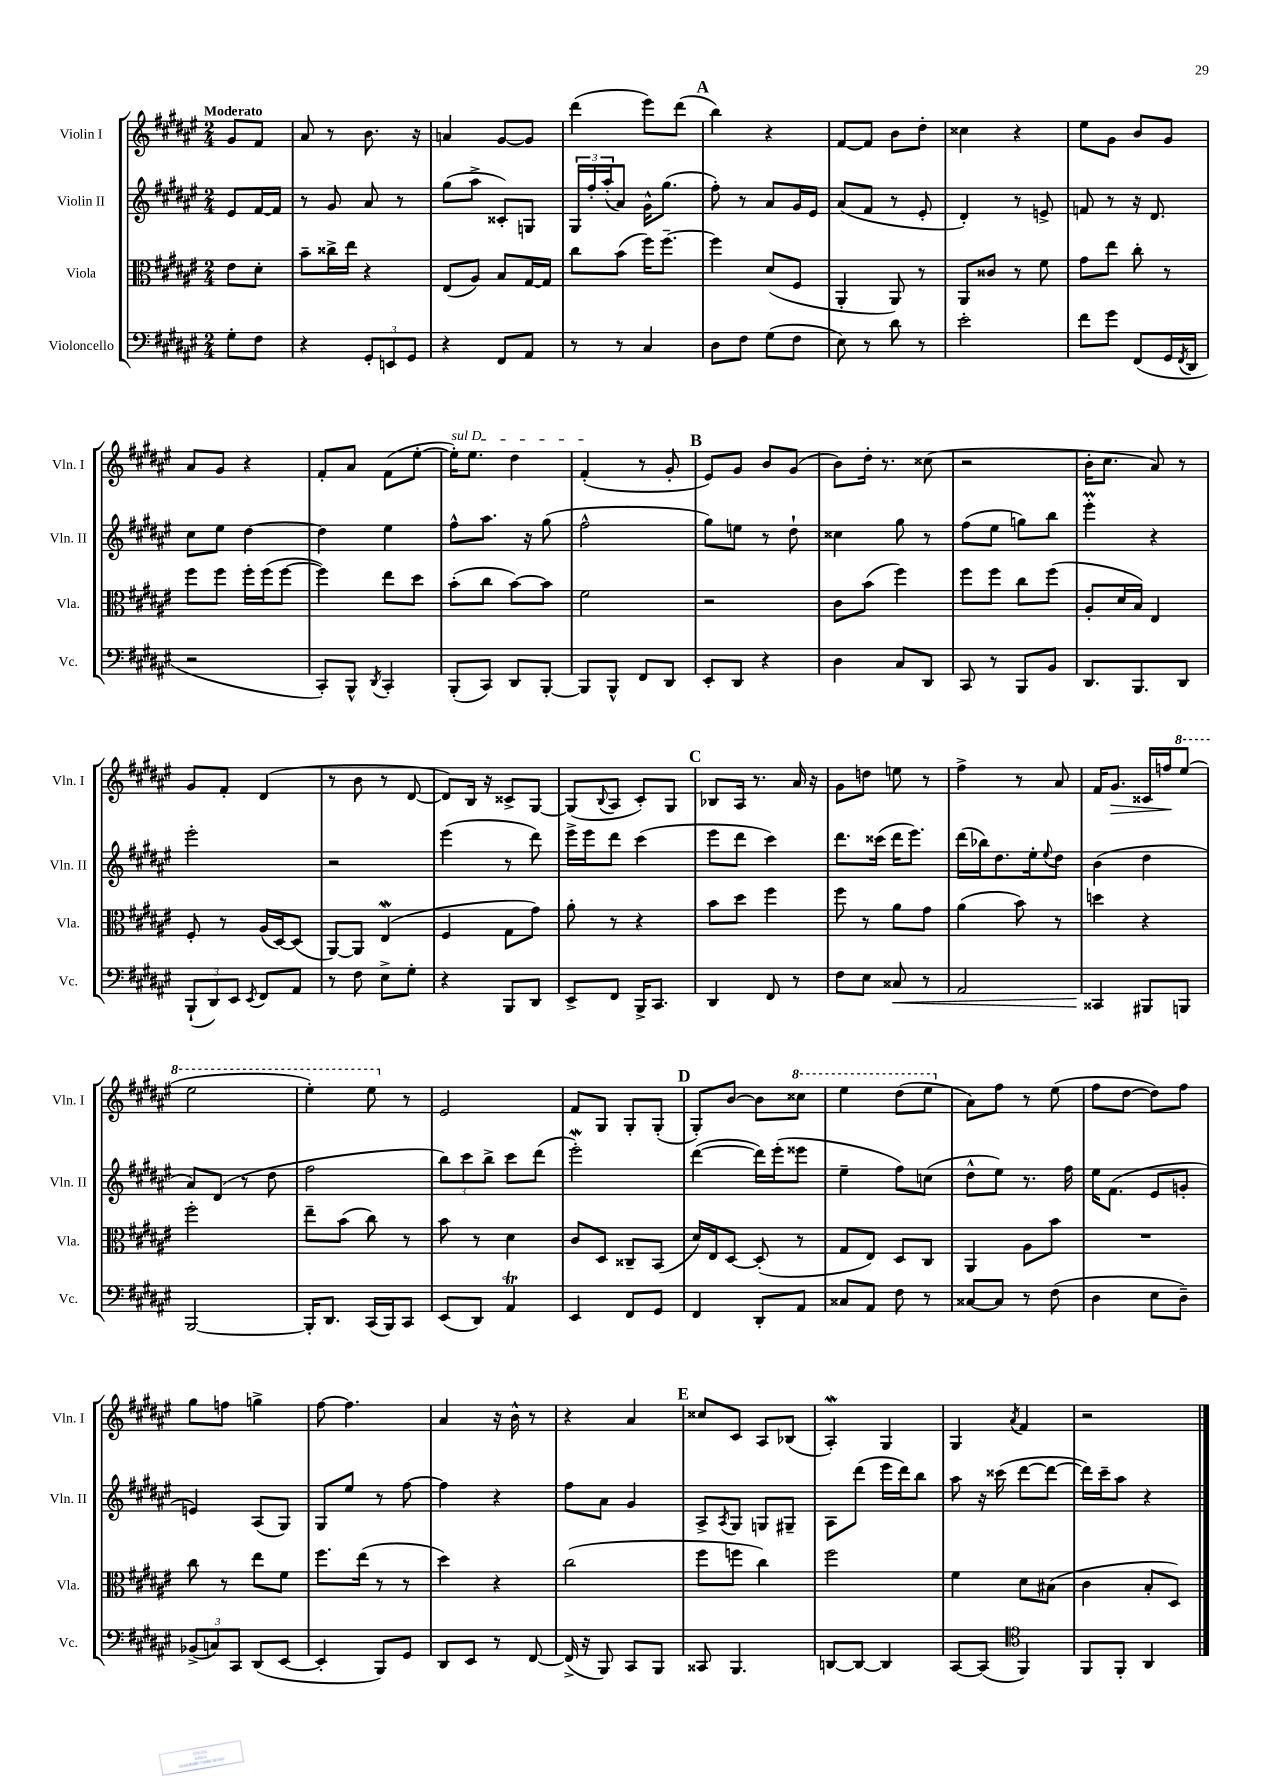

**kern	**kern	**kern	**kern
*staff4	*staff3	*staff2	*staff1
*clefF4	*clefC3	*clefG2	*clefG2
*k[f#c#g#d#a#e#]	*k[f#c#g#d#a#e#]	*k[f#c#g#d#a#e#]	*k[f#c#g#d#a#e#]
*M2/4	*M2/4	*M2/4	*M2/4
8G#'\L	8e#\L	8e#/L	8g#/L
8F#\J	8d#'\J	[16f#/L	8f#/J
.	.	16f#/]JJ	.
=	=	=	=
4r	8b~\L	8r	8a#/
.	16cc##^\L	8g#/	8r
.	16ee#\JJ	.	.
12GG#'/L	4r	8a#/	8.b\
12EE/	.	.	.
.	.	8r	.
12GG#/J	.	.	.
.	.	.	16r
=	=	=	=
4r	(8E#/L	(8gg#\L	4a/
.	8A#/J)	8aa#^\J	.
8FF#/L	8B/L	8c##'/L)	[8g#/L
8AA#/J	[16G#/L	8G/J	8g#/]J
.	16G#/]JJ	.	.
=	=	=	=
8r	8cc#\L	24G#/LL	(4ddd#\
.	.	24ff#'/	.
.	.	(24aa#'/J	.
8r	(8b\J	8a#/J)	.
4C#/	16ff#\LK)	16g#^^\LK	8eee#\L)
.	[8.ff#~\J	(8.gg#\J	.
.	.	.	(8ddd#\J
=	=	=	=
8D#\L	4ff#\]	8ff#'\)	4bb\)
8F#\J	.	8r	.
(8G#\L	(8d#/L	8a#/L	4r
8F#\J	8F#/J	16g#/L	.
.	.	16e#/JJ	.
=	=	=	=
8E#\)	4AA#'/	(8a#/L	[8f#/L
8r	.	8f#/J	8f#/]J
8d#\	8AA#/)	8r	8b\L
8r	8r	8e#'/	8dd#'\J
=	=	=	=
2e#'\	8AA#/L	4d#'/)	4cc##\
.	8c##/J	.	.
.	8r	8r	4r
.	8f#\	8e^/	.
=	=	=	=
8f#\L	8g#\L	8f/	8ee#\L
8g#\J	8ee#\J	8r	8g#\J
(8FF#/L	8cc#'\	16r	8b/L
.	.	8.d#/	.
16GG#/L	8r	.	8g#/J
8qFF#/	.	.	.
16DD#/JJ	.	.	.
=	=	=	=
2r	8ff#\L	8cc#\L	8a#/L
.	8ff#\J	8ee#\J	8g#/J
.	16ff#'\LL	[4dd#\	4r
.	(16ff#\J	.	.
.	[8ff#\J	.	.
=	=	=	=
8CC#'/L)	4ff#\])	4dd#\]	8f#'/L
8BBB^^/J	.	.	8a#/J
8qDD#/	.	.	.
4CC#'/	8ee#\L	4ee#\	(8f#\L
.	8dd#\J	.	[8ee#'\J
=	=	=	=
(8BBB'/L	(8b'\L	8ff#^^\L	16ee#'\]LK)
.	.	.	8.ee#\J
8CC#/J)	8cc#\J	8.aa#\J	.
8DD#/L	[8b\L)	.	4dd#\
.	.	16r	.
[8BBB'/J	8b\]J	(8gg#\	.
=	=	=	=
8BBB/]L	2f#\	2ff#^^\	(4f#'/
8BBB^^/J	.	.	.
8FF#/L	.	.	8r
8DD#/J	.	.	8g#'/
=	=	=	=
8EE#'/L	2r	8gg#\L)	8e#/L)
8DD#/J	.	8ee\J	8g#/J
4r	.	8r	8b/L
.	.	8dd#`\	(8g#/J
=	=	=	=
4D#\	8c#\L	4cc##\	8b\L)
.	(8b\J	.	16dd#'\Jk
.	.	.	8.r
8C#/L	4ff#\)	8gg#\	.
8DD#/J	.	8r	(8cc##\
=	=	=	=
8CC#/	8ff#\L	(8ff#\L	2r
8r	8ff#\J	8ee#\J	.
8BBB/L	8cc#\L	8gg\L)	.
8BB/J	(8ff#\J	8bb\J	.
=	=	=	=
8.DD#/L	8A#'/L	4eee#'\	16b'\LK
.	.	.	8.cc#\J
.	16d#/L	.	.
8.BBB/	16B/JJ)	.	.
.	4E#/	4r	8a#/)
8DD#/J	.	.	8r
=	=	=	=
(12BBB`/L	8F#'/	2eee#'\	8g#/L
12DD#/)	.	.	.
.	8r	.	8f#'/J
12EE#/J	.	.	.
8qEE#/	.	.	.
8FF#/L	(16A#/LL	.	(4d#/
.	[16D#/J)	.	.
8AA#/J	(8D#/]J	.	.
=	=	=	=
8r	[8AA#/L)	2r	8r
8F#\	8AA#/]J	.	8b\
8E#^\L	(4E#/	.	8r
8G#'\J	.	.	[8d#/
=	=	=	=
4r	4F#/	(4eee#\	8d#/]L)
.	.	.	16B/Jk
.	.	.	16r
8BBB/L	8G#\L	8r	8c##^/L
8DD#/J	8g#\J)	8ddd#\)	[8G#/J
=	=	=	=
8EE#^/L	8a#'\	16eee#^\LL	(8G#/]L
.	.	16eee#\J	.
.	.	.	8qqB/
8FF#/J	8r	8ddd#\J	8A#/J
16BBB^/LK	4r	(4ccc#\	8c#'/L)
8.CC#/J	.	.	.
.	.	.	8G#/J
=	=	=	=
4DD#/	8b\L	8eee#\L	8B-/L
.	8dd#\J	8ddd#\J	16A#/Jk
.	.	.	8.r
8FF#/	4ff#\	4ccc#\)	.
8r	.	.	16a#/
.	.	.	16r
=	=	=	=
8F#\L	8ff#\	8.ddd#\L	8g#\L
8E#\J	8r	.	8dd\J
.	.	(16ccc##\Jk	.
8C##/	8a#\L	16ddd#\LK	8ee\
.	.	8.eee#\J)	.
8r	8g#\J	.	8r
=	=	=	=
2AA#/	(4a#\	(16ddd#\LL	4ff#^\
.	.	16bb-\J)	.
.	.	8.dd#\	.
.	8b\)	.	8r
.	.	16ee#'\k	.
.	.	8qqee#/	.
.	8r	8dd#\J	8a#/
=	=	=	=
4CC##/	4dd\	(4b\	16f#/LK
.	.	.	8.g#/J
8BBB#/L	4r	4dd#\	16c##/LL
.	.	.	16ff/J
8BBB/J	.	.	(8eee#/J
=	=	=	=
[2BBB/	2ff#'\	8a#/L)	2eee#\
.	.	(8d#/J	.
.	.	8r	.
.	.	8dd#\	.
=	=	=	=
16BBB'/]LK	8ee#~\L	2ff#\	4eee#'\)
8.DD#/J	.	.	.
.	(8b\J	.	.
(16CC#/LL	8cc#\)	.	8eee#\
16BBB/J)	.	.	.
8CC#/J	8r	.	8r
=	=	=	=
(8EE#/L	8b\	12bb\L)	2e#/
.	.	12ccc#\	.
8DD#/J)	8r	.	.
.	.	12bb^\J	.
4AA#/	4d#\	8ccc#\L	.
.	.	(8ddd#\J	.
=	=	=	=
4EE#/	8c#/L	2eee#'\)	8f#/L
.	8D#/J	.	8G#/J
8FF#/L	8C##~/L	.	8G#'/L
8GG#/J	(8BB/J	.	(8G#'/J
=	=	=	=
4FF#/	16d#/LL)	([4ddd#\	8G#'/L)
.	16E#/J	.	.
.	[8D#/J	.	[8b/J
8DD#'/L	(8D#'/]	16ddd#\]LL)	8b\]L
.	.	(16eee#'\J	.
8AA#/J	8r	8eee##\J	8ccc##\J
=	=	=	=
8C##/L	8G#/L	4ee#~\	4eee#\
8AA#/J	8E#/J)	.	.
8F#\	8D#/L	8ff#\L)	(8ddd#\L
8r	8C#/J	(8cc\J	8eee#\J
=	=	=	=
[8C##/L	4AA#/	8dd#^^\L	8a#\L)
8C##/]J	.	8ee#\J)	8ff#\J
8r	8A#\L	8.r	8r
(8F#\	8b\J	.	(8ee#\
.	.	16ff#\	.
=	=	=	=
4D#\	2r	16ee#\LK	8ff#\L
.	.	(8.f#\J	.
.	.	.	[8dd#\J
8E#\L	.	8e#/L	8dd#\]L)
8D#~\J)	.	8g'/J	8ff#\J
=	=	=	=
(12BB-^/L	8cc#\	4e/)	8gg#\L
12C/)	.	.	.
.	8r	.	8ff\J
12CC#/J	.	.	.
(8DD#/L	8ee#\L	(8A#/L	4gg^\
[8EE#/J	8f#\J	8G#/J)	.
=	=	=	=
4EE#'/]	8.ff#\L	8G#/L	[8ff#\
.	.	8ee#/J	4.ff#\]
.	(16ee#\Jk	.	.
8BBB/L)	8r	8r	.
8GG#/J	8r	[8ff#\	.
=	=	=	=
8DD#/L	4dd#\)	4ff#\]	4a#/
8EE#/J	.	.	.
8r	4r	4r	16r
.	.	.	16b^^\
[8FF#/	.	.	8r
=	=	=	=
(16FF#^/]	(2cc#\	8ff#\L	4r
16r	.	.	.
8BBB/)	.	8a#\J	.
8CC#/L	.	4g#/	4a#/
8BBB/J	.	.	.
=	=	=	=
8CC##/	8ff#\L	8A#^/L	8cc##/L
.	.	8qA#/	.
4.BBB/	8ff\J	8G#/J	8c#/J
.	4cc#\)	8G/L	8A#/L
.	.	8G#~/J	(8B-/J
=	=	=	=
[8DD/L	2ff#\	8A#\L	4A#'/)
8DD/_J	.	(8ddd#\J	.
4DD/]	.	16eee#\LL	4G#/
.	.	16ddd#\J)	.
.	.	8bb\J	.
=	=	=	=
[8CC#/L	4f#\	8aa#\	4G#/
(8CC#/]J	.	16r	.
.	.	(16ccc##\	.
*clefC4	*	*	*
.	.	.	8qa#/
4FF#/)	8d#\L	[8ddd#\L	4f#/
.	(8B#\J	8ddd#\_J	.
=	=	=	=
8FF#/L	4c#\	16ddd#\]LL)	2r
.	.	16ccc#~\J	.
8FF#'/J	.	8aa#\J	.
4AA#/	8B'/L	4r	.
.	8D#/J)	.	.
==	==	==	==
*-	*-	*-	*-
